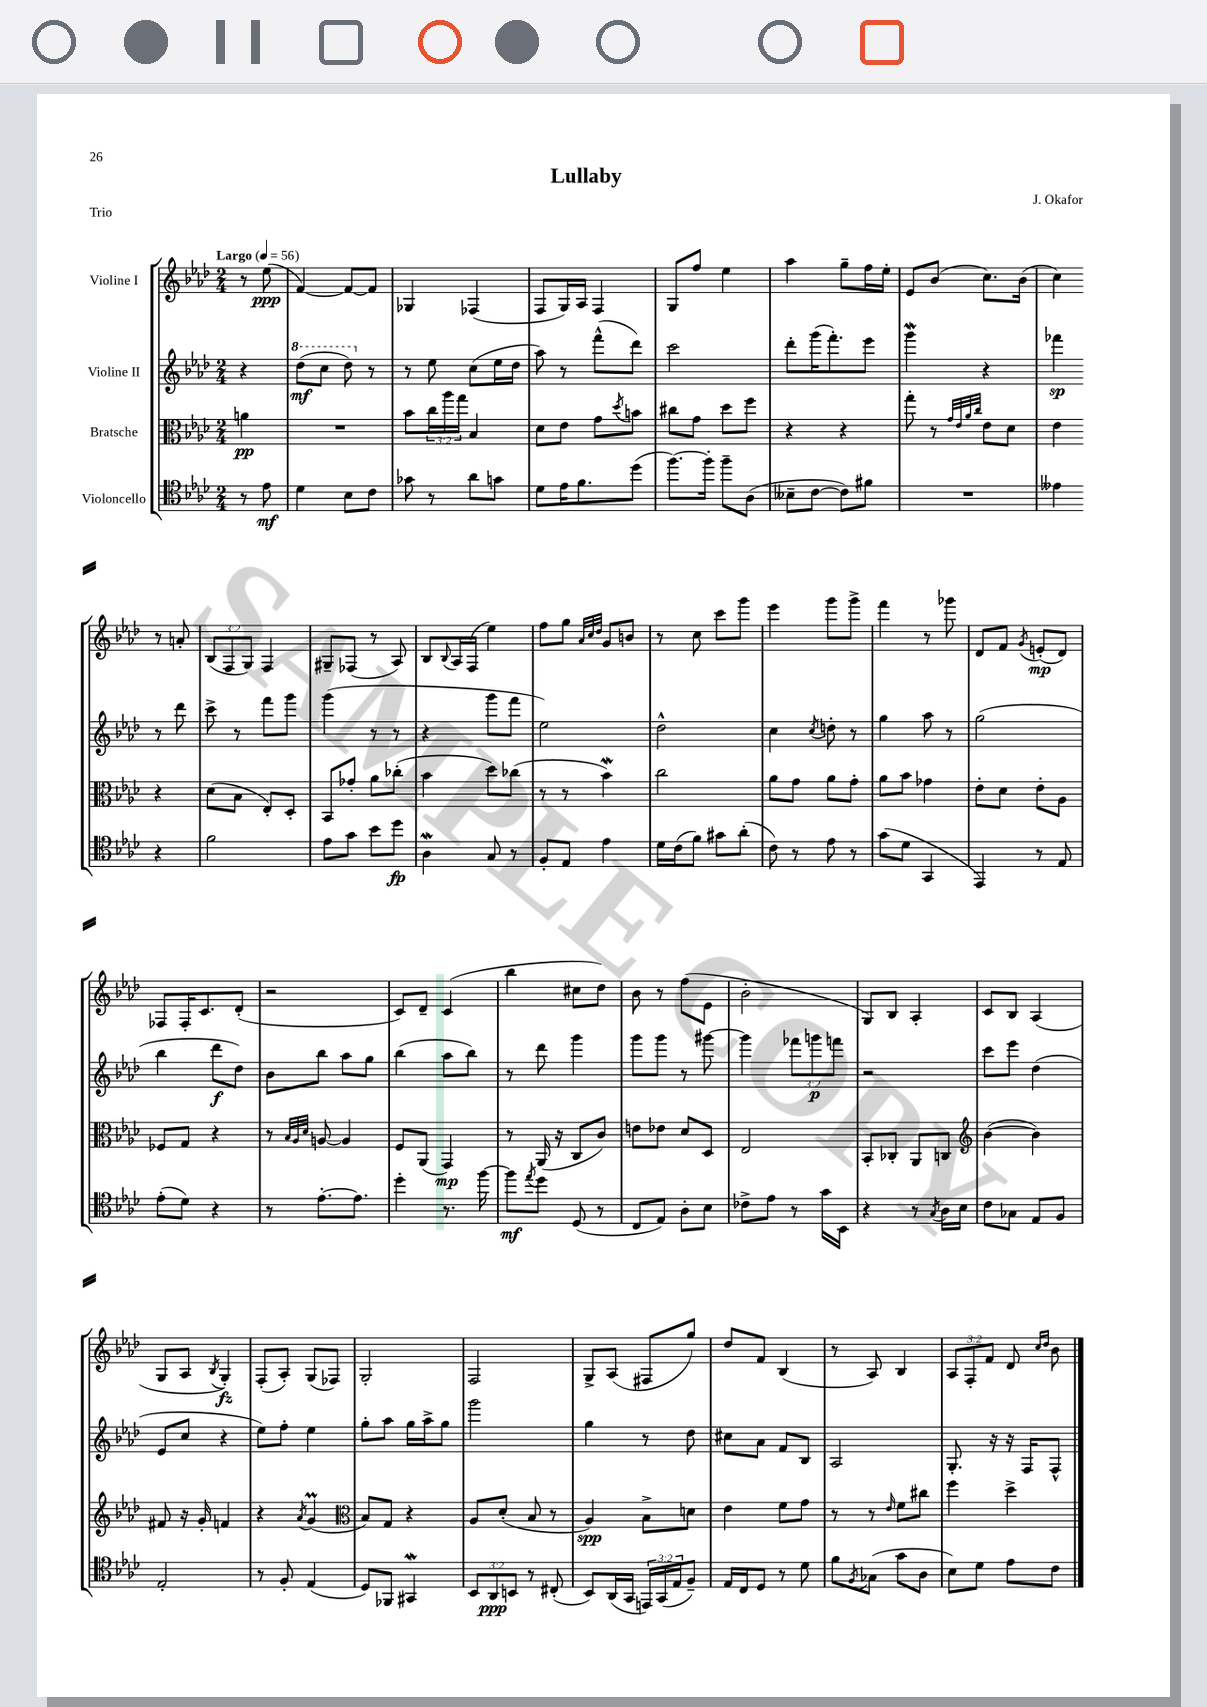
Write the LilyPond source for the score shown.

\header { title = "Lullaby" composer = "J. Okafor" piece = "Trio" }
<<
\new StaffGroup <<
\new Staff = "s0" \with { instrumentName = "Violine I" } {
    \clef treble \key aes \major \numericTimeSignature \time 2/4 \override Staff.TupletNumber.text = #tuplet-number::calc-fraction-text \partial 4 \tempo "Largo" 4 = 56
    r8 ees''8\ppp( |
    f'4~) f'8~ f'8 |
    ges4 fes4( |
    f8 g16) aes16 f4 |
    g8 f''8 ees''4 |
    aes''4 g''8-- f''16 ees''16-. |
    ees'8 bes'8( c''8.) bes'16( |
    c''4) r8 a'8-. |
    \tuplet 3/2 { bes8( f8 g8) } f4 |
    gis8-- fes8( r8 aes8) |
    bes8 \appoggiatura { bes8 } aes16 f16( ees''4) |
    f''8 g''8 \grace { aes'32 c''32 des''32 } g'8 b'8 |
    r8 c''8 c'''8 g'''8 |
    ees'''4 g'''8 g'''8-> |
    f'''4 r8 ges'''8 |
    des'8 f'8 \acciaccatura { g'8 } e'8-.\mp( des'8) |
    fes8 fes16-. c'8. des'8-.( |
    r2 |
    c'8) des'8-- c'4( |
    bes''4 cis''8 des''8) |
    bes'8 r8 f''8( ees'8 |
    bes'2-. |
    g8) bes8 aes4-. |
    c'8 bes8 aes4( |
    g8 aes8 \acciaccatura { bes8 } g4-.\fz) |
    f8-.( aes8-.) g8( fes8) |
    g2-. |
    f2 |
    g8-> aes8( fis8 g''8) |
    des''8 f'8 bes4( |
    r8 aes8) bes4 |
    \tuplet 3/2 { aes8 f8-. f'8 } des'8 \grace { c''16 des''16 } bes'8 \bar "|." |
}
\new Staff = "s1" \with { instrumentName = "Violine II" } {
    \clef treble \key aes \major \numericTimeSignature \time 2/4 \override Staff.TupletNumber.text = #tuplet-number::calc-fraction-text \partial 4
    r4 |
    \ottava #1 des'''8\mf( c'''8 des'''8) \ottava #0 r8 |
    r8 ees''8 c''8( ees''16 des''16 |
    aes''8) r8 f'''8-^( des'''8) |
    c'''2 |
    des'''8-. g'''16( f'''8.-.) ees'''8 |
    g'''4\mordent r4 |
    fes'''4\sp r8 des'''8 |
    c'''8-> r8 f'''8 g'''8 |
    g'''4( r8 r8 |
    r4 g'''8 f'''8 |
    ees''2) |
    des''2-^ |
    c''4 \acciaccatura { c''8 } d''8-. r8 |
    g''4 aes''8 r8 |
    g''2( |
    bes''4 des'''8\f des''8) |
    bes'8 bes''8 aes''8 g''8 |
    bes''4( aes''8 bes''8) |
    r8 des'''8 g'''4 |
    g'''8 g'''8 r8 gis'''8~ |
    gis'''4 \tuplet 3/2 { fes'''8 g'''8\p f'''8 } |
    r2 |
    c'''8 ees'''8 des''4( |
    ees'8 c''8 r4 |
    ees''8) f''8-. ees''4 |
    g''8-. aes''8 g''16 aes''16-> g''8 |
    g'''2 |
    g''4 r8 des''8 |
    cis''8 aes'8 f'8 bes8 |
    aes2 |
    g8.-. r16 r16 f16 f8-^ \bar "|." |
}
\new Staff = "s2" \with { instrumentName = "Bratsche" } {
    \clef alto \key aes \major \numericTimeSignature \time 2/4 \override Staff.TupletNumber.text = #tuplet-number::calc-fraction-text \partial 4
    a'4\pp |
    R2 |
    bes'8 \tuplet 3/2 { c''16 aes''16 g''16 } bes4 |
    des'8 ees'8 g'8 \acciaccatura { des''8 } b'8 |
    cis''8 g'8 des''8 f''8 |
    r4 r4 |
    g''8-. r8 \grace { g'32 ees'32 aes'32 c''32 } ees'8 des'8 |
    ees'4 r4 |
    des'8( bes8 ees8-.) des8-. |
    bes,8 ges'8-. aes'8 ces''8-.( |
    bes'4 des''8) ces''8( |
    r8 r8 bes'4\mordent) |
    c''2 |
    aes'8 g'8 aes'8 g'8-. |
    aes'8 bes'8 ges'4 |
    ees'8-. des'8 ees'8-. aes8 |
    fes8 g8 r4 |
    r8 \grace { bes32 aes32 des'32 } a8~ a4 |
    f8 aes,8( g,4\mp) |
    r8 aes,16( r16 c8 c'8) |
    e'8 ees'8 des'8 des8 |
    ees2 |
    bes,8-. ces8-. aes,8 c8 |
    \clef treble bes'4~( bes'4) |
    fis'8 r16 g'16-. f'4 |
    r4 \acciaccatura { aes'8 } g'4\prall( |
    \clef alto bes8) g8 r4 |
    aes8 des'8-.( bes8 r8 |
    aes4\spp) bes8-> d'8 |
    ees'4 f'8 g'8 |
    r8 r8 \grace { ees'16 } f'8 cis''8 |
    f''4 des''4-> \bar "|." |
}
\new Staff = "s3" \with { instrumentName = "Violoncello" } {
    \clef tenor \key aes \major \numericTimeSignature \time 2/4 \override Staff.TupletNumber.text = #tuplet-number::calc-fraction-text \partial 4
    r8 ees'8\mf |
    des'4 bes8 c'8 |
    ges'8 r8 aes'8 g'8 |
    des'8 ees'16 f'8. des''8( |
    f''8.~) f''16-. f''8-- aes8( |
    beses8-- c'8~ c'8) fis'8 |
    R2 |
    eeses'4 r4 |
    f'2 |
    ees'8 g'8 bes'8 des''8\fp |
    aes4\mordent g8 r8 |
    f8-. ees8 ees'4 |
    des'16 c'16( f'8) gis'8 aes'8-.( |
    c'8) r8 ees'8 r8 |
    g'8( des'8 g,4 |
    ees,4) r8 ees8 |
    ees'8-.( des'8) r4 |
    r8 ees'8.~-. ees'8. |
    des''4-. r8. f''16~ |
    f''8\mf \acciaccatura { ees''8 } des''8 des8( r8 |
    c8 ees8) aes8-. bes8 |
    ces'8-> ees'8 r8 g'16 bes,16 |
    r4 r8 \acciaccatura { g8 } aes16 bes16 |
    c'8 ges8 ees8 f8 |
    ees2-. |
    r8 f8-. ees4( |
    des8) fes,8 gis,4\mordent |
    \tuplet 3/2 { bes,8 aes,8\ppp b,8 } r8 cis8-.( |
    bes,8) aes,16( g,16 \tuplet 3/2 { e,16) g,16( ees16 } f8--) |
    ees16 c16 des8 r8 des'8 |
    f'8 \acciaccatura { f8 } ges8( g'8 aes8 |
    bes8) des'8 ees'8 c'8 \bar "|." |
}
>>
>>
\layout { \context { \Score \remove "Bar_number_engraver" } }
